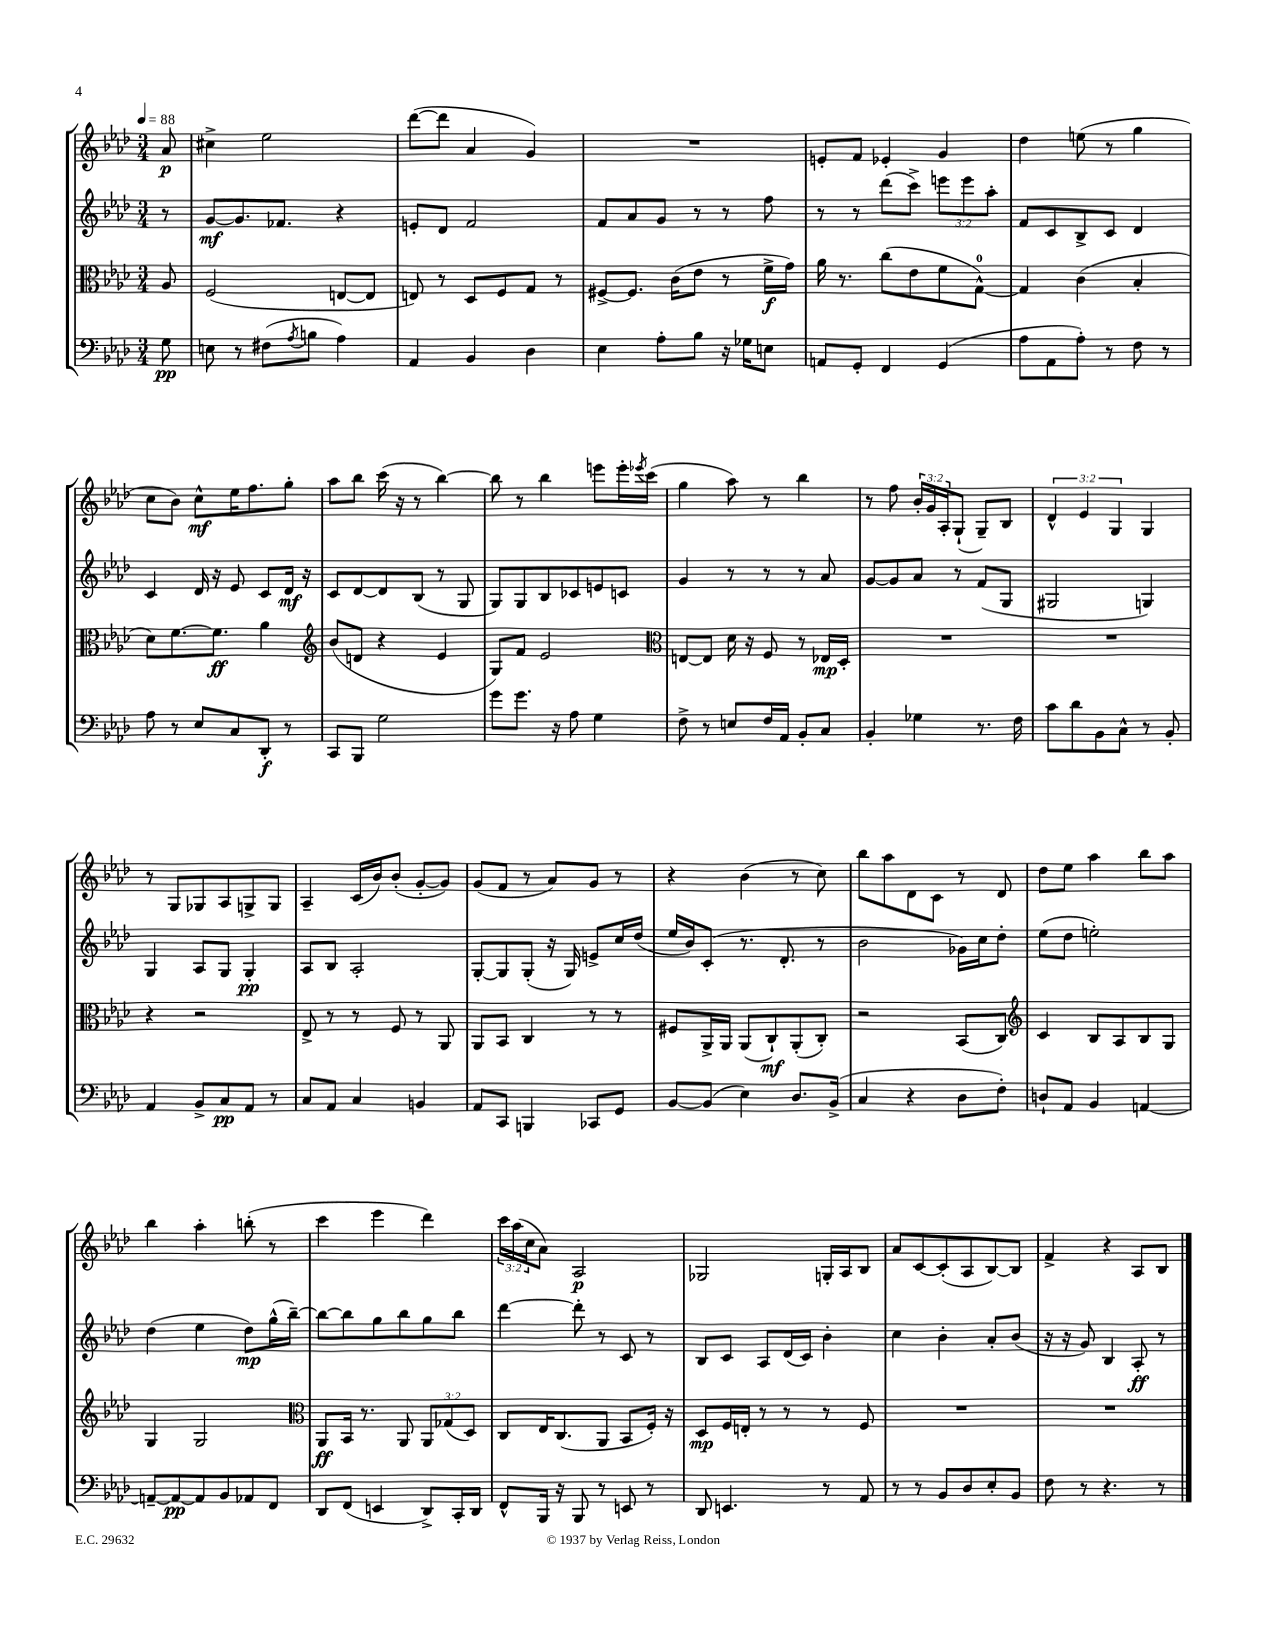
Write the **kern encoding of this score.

**kern	**kern	**kern	**kern
*staff4	*staff3	*staff2	*staff1
*clefF4	*clefC3	*clefG2	*clefG2
*k[b-e-a-d-]	*k[b-e-a-d-]	*k[b-e-a-d-]	*k[b-e-a-d-]
*M3/4	*M3/4	*M3/4	*M3/4
*MM88	*MM88	*MM88	*MM88
8G\	8A-/	8r	8a-/
=	=	=	=
8E\	(2F/	[8g/L	4cc#^\
8r	.	8.g/]	.
(8F#\L	.	.	2ee-\
.	.	8.f-/J	.
8qA-/	.	.	.
8B\J	.	.	.
4A-\)	[8E/L	4r	.
.	8E/]J	.	.
=	=	=	=
4AA-/	8E/)	8e'/L	([8ddd-\L
.	8r	8d-/J	8ddd-\]J
4BB-/	8D-/L	2f/	4a-/
.	8F/	.	.
4D-\	8G/J	.	4g/)
.	8r	.	.
=	=	=	=
4E-\	[8F#^/L	8f/L	2.r
.	8.F#/]J	8a-/	.
8A-'\L	.	8g/J	.
.	(16c\LK	.	.
8B-\J	8e-\J	8r	.
16r	8r	8r	.
16G-\LK	.	.	.
8E\J	16f^\LL	8ff\	.
.	16g\JJ)	.	.
=	=	=	=
8AA/L	16a-\	8r	8e'/L
.	8.r	.	.
8GG'/J	.	8r	8f/J
4FF/	(8cc\L	(8ddd-\L	4e-'/
.	8e-\	8ccc^\J)	.
(4GG/	8f\	12eee\L	4g/
.	.	12eee\	.
.	[8G^^\J)	.	.
.	.	12aa-'\J	.
=	=	=	=
8A-\L	4G/]	8f/L	4dd-\
8AA-\	.	8c/	.
8A-'\J)	(4c\	8B-^/	(8ee\
8r	.	8c/J	8r
8F\	4B-'/	4d-/	4gg\
8r	.	.	.
=	=	=	=
8A-\	8d-\L)	4c/	8cc\L
8r	[8.f\	.	8b-\J)
8E-/L	.	16d-/	8cc^^\L
.	8.f\]J	16r	.
8C/	.	8e-/	16ee-\K
.	.	.	8.ff\
8DD-'/J	4a-\	8c/L	.
8r	.	16d-/Jk	8gg'\J
.	.	16r	.
=	=	=	=
*	*clefG2	*	*
8CC/L	(8b-/L	8c/L	8aa-\L
8BBB-/J	8d/J	[8d-/	8bb-\J
2G\	4r	8d-/]	(16ccc\
.	.	.	16r
.	.	(8B-/J	8r
.	4e-/	8r	[4bb-\)
.	.	8G/	.
=	=	=	=
8g\L	8G/L)	8G/L)	8bb-\]
8.g\J	8f/J	8G/	8r
.	2e-/	8B-/	4bb-\
16r	.	.	.
8A-\	.	8c-/	.
4G\	.	8e/	8eee\L
.	.	8c/J	16eee'\L
.	.	.	8qeee-/
.	.	.	(16ccc\JJ
=	=	=	=
*	*clefC3	*	*
8F^\	[8E/L	4g/	4gg\
8r	8E/]J	.	.
8E/L	16d-\	8r	8aa-\)
.	16r	.	.
16F/L	8F/	8r	8r
16AA-/JJ	.	.	.
8BB-'/L	8r	8r	4bb-\
8C/J	16E-/LL	8a-/	.
.	16D-'/JJ	.	.
=	=	=	=
4BB-'/	2.r	[8g/L	8r
.	.	8g/]	8ff\
4G-\	.	8a-/J	24b-'/LL
.	.	.	24g/
.	.	.	24A-'/J
.	.	8r	(8G`/J
8.r	.	(8f/L	8G~/L)
.	.	8G/J	8B-/J
16F\	.	.	.
=	=	=	=
8c\L	2.r	2G#/	6d-^^/
8d-\	.	.	.
.	.	.	6e-/
8BB-\	.	.	.
.	.	.	6G/
8C^^\J	.	.	.
8r	.	4G/)	4G/
8BB-'/	.	.	.
=	=	=	=
4AA-/	4r	4G/	8r
.	.	.	8G/L
8BB-^/L	2r	8A-/L	8G-/
8C/	.	8G/J	8A-/
8AA-/J	.	4G'/	8G^/
8r	.	.	8G/J
=	=	=	=
8C/L	8E-^/	8A-/L	4A-~/
8AA-/J	8r	8B-/J	.
4C/	8r	2A-'/	(16c/LL
.	.	.	16b-/J)
.	8F/	.	(8b-'/J
4BB/	8r	.	[8g'/L
.	8AA-/	.	8g/]J)
=	=	=	=
8AA-/L	8AA-/L	[8G'/L	(8g/L
8CC/J	8BB-/J	8G/]	8f/J
4BBB/	4C/	(8G'/J	8r
.	.	16r	8a-/L)
.	.	16G/)	.
8CC-/L	8r	8e^/L	8g/J
8GG/J	8r	16cc/L	8r
.	.	(16dd-/JJ	.
=	=	=	=
[8BB-/L	8F#/L	16ee-/LL	4r
.	.	16b-/J)	.
(8BB-/]J	16AA-^/L	(8c'/J	.
.	16AA-/JJ	.	.
4E-\)	(8AA-/L	8.r	(4b-\
.	8C`/)	.	.
.	.	8.d-'/	.
8.D-/L	(8AA-'/	.	8r
.	8C'/J)	8r	8cc\)
(16BB-^/Jk	.	.	.
=	=	=	=
4C/	2r	2b-\	8bb-\L
.	.	.	8aa-\
4r	.	.	8d-\
.	.	.	8c\J
8D-\L	(8BB-/L	16g-\LL)	8r
.	.	16cc\J	.
8F'\J)	8C/J)	8dd-'\J	8d-/
=	=	=	=
*	*clefG2	*	*
8D`/L	4c/	(8ee-\L	8dd-\L
8AA-/J	.	8dd-\J	8ee-\J
4BB-/	8B-/L	2ee'\)	4aa-\
.	8A-/	.	.
[4AA/	8B-/	.	8bb-\L
.	8G/J	.	8aa-\J
=	=	=	=
8AA~/_L	4G/	(4dd-\	4bb-\
8AA/_	.	.	.
8AA/]	2G/	4ee-\	4aa-'\
8BB-/	.	.	.
8AA-/	.	8dd-\L)	(8bb'\
8FF/J	.	(16gg^^\L	8r
.	.	[16bb-~\JJ)	.
=	=	=	=
*	*clefC3	*	*
8DD-/L	8AA-/L	8bb-\_L	4ccc\
(8FF/J	16BB-/Jk	8bb-\]	.
.	8.r	.	.
4EE/	.	8gg\	4eee-\
.	8AA-/	8bb-\	.
8DD-^/L)	12AA-/L	8gg\	4ddd-\)
.	(12G-/	.	.
16CC'/L	.	8bb-\J	.
.	12D-/J)	.	.
16DD-/JJ	.	.	.
=	=	=	=
8FF^^/L	8C/L	[4ddd-\	24ccc\LL
.	.	.	(24aa-\
.	.	.	24cc\J
16BBB-/Jk	16E-/K	.	8a-\J)
16r	(8.C/	.	.
8BBB-/	.	8ddd-'\]	2A-/
8r	8AA-/J	8r	.
8EE/	8BB-/L	8c/	.
8r	16F'/Jk)	8r	.
.	16r	.	.
=	=	=	=
8DD-/	8D-/L	8B-/L	2G-/
4.EE/	16F/L	8c/J	.
.	16E'/JJ	.	.
.	8r	8A-/L	.
.	8r	(16d-/L	.
.	.	16c/JJ)	.
8r	8r	4b-'\	16G'/LL
.	.	.	16A-/J
8AA-/	8F/	.	8B-/J
=	=	=	=
8r	2.r	4cc\	8a-/L
8r	.	.	[8c/
8BB-/L	.	4b-'\	(8c'/]
8D-/	.	.	8A-/
8E-'/	.	8a-'/L	[8B-/)
8BB-/J	.	(8b-/J	8B-/]J
=	=	=	=
8F\	2.r	16r	4f^/
.	.	16r	.
8r	.	8g/)	.
4.r	.	4B-/	4r
.	.	8A-'/	8A-/L
8r	.	8r	8B-/J
==	==	==	==
*-	*-	*-	*-
